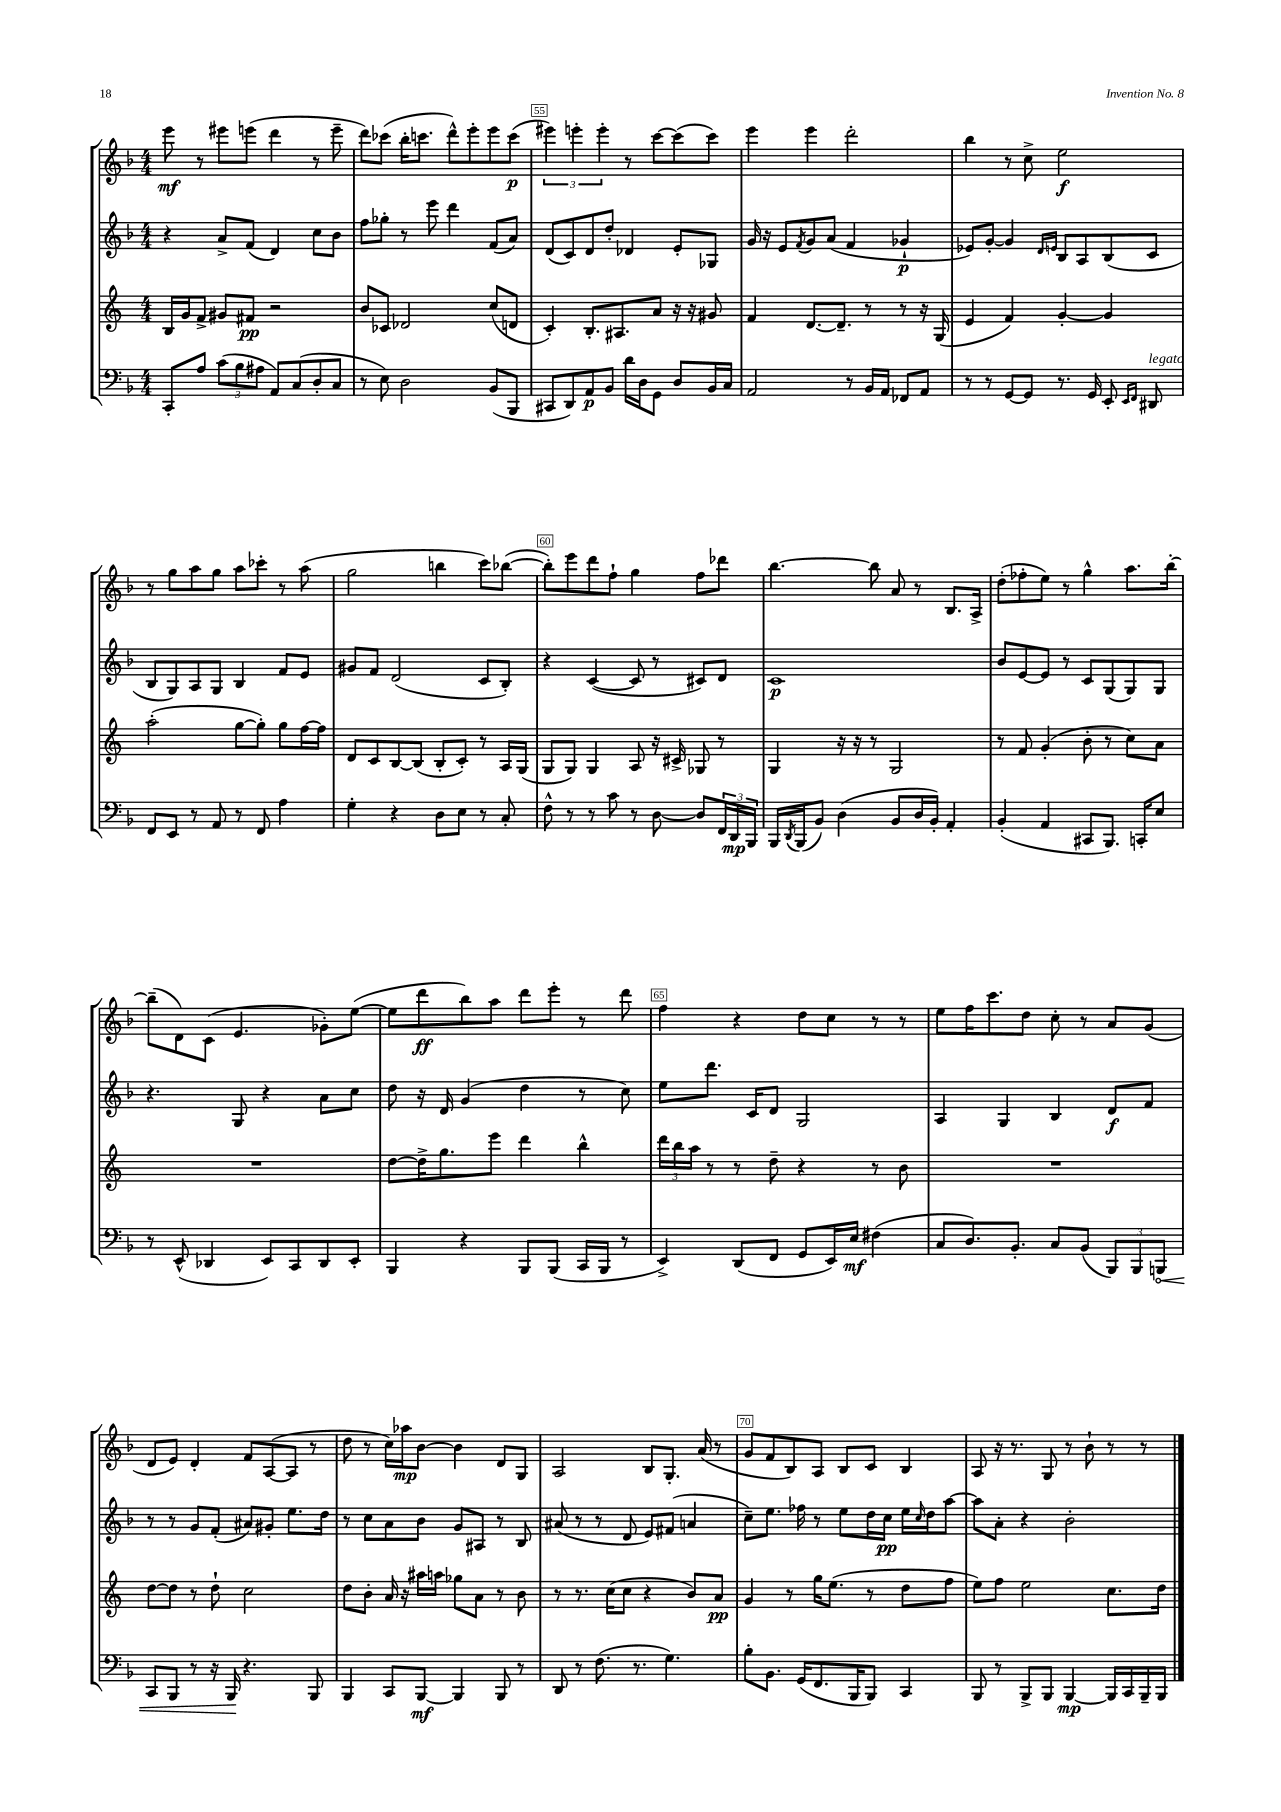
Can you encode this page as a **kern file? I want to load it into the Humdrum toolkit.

**kern	**kern	**kern	**kern
*staff4	*staff3	*staff2	*staff1
*clefF4	*clefG2	*clefG2	*clefG2
*k[b-]	*k[]	*k[b-]	*k[b-]
*M4/4	*M4/4	*M4/4	*M4/4
8CC'/L	16B/LL	4r	8eee\
.	16g/J	.	.
8A/J	8f^/J	.	8r
(12c\L	8g#/L	8a^/L	8eee#\L
12B-\	.	.	.
.	8f#/J	(8f/J	(8eee\J
12A#\J	.	.	.
8AA/L)	2r	4d/)	4ddd\
(8C/	.	.	.
8D'/	.	8cc\L	8r
8C/J	.	8b-\J	8eee~\
=	=	=	=
8r	8b/L	8ff\L	8ddd\L)
8E\)	8c-/J	8gg-'\J	(8ccc-\J
2D\	2d-/	8r	16bb-'\LK
.	.	.	8.ccc\J
.	.	8eee\	.
.	.	4ddd\	8ddd^^\L)
.	.	.	8eee'\
(8BB-/L	(8cc/L	(8f/L	8eee\
8BBB-/J	8d/J	8a/J)	(8ccc\J
=	=	=	=
8CC#/L	4c'/)	(8d/L	6eee#\)
8DD/)	.	8c/)	.
.	.	.	6eee'\
8AA/	8.B'/L	8d/	.
.	.	.	6eee'\
8BB-/J	.	8dd'/J	.
.	8.A#/	.	.
16d\LL	.	4d-/	8r
16D\J	.	.	.
8GG\J	8a/J	.	[8ccc\L
8D/L	16r	8e'/L	(8ccc\]
.	16r	.	.
16BB-/L	8g#/	8G-/J	8ccc\J)
16C/JJ	.	.	.
=	=	=	=
2AA/	4f/	16g/	4eee\
.	.	16r	.
.	.	8e/L	.
.	.	8qf/	.
.	[8.d/L	8g/	4eee\
.	.	(8a/J	.
.	8.d~/]J	.	.
8r	.	4f/	2ddd'\
16BB-/LL	8r	.	.
16AA/JJ	.	.	.
8FF-/L	8r	4g-`/	.
8AA/J	16r	.	.
.	(16G/	.	.
=	=	=	=
8r	4e/	8e-/L)	4bb-\
8r	.	[8g'/J	.
[8GG/L	4f/)	4g/]	8r
8GG/]J	.	.	8cc^\
.	.	16qqd/LL	.
.	.	16qqe/JJ	.
8.r	[4g'/	8B-/L	2ee\
.	.	8A/	.
16GG/	.	.	.
8EE'/	4g/]	(8B-/	.
16qqEE/LL	.	.	.
16qqFF/JJ	.	.	.
8DD#/	.	8c/J	.
=	=	=	=
8FF/L	(2aa'\	8B-/L	8r
8EE/J	.	8G/)	8gg\L
8r	.	8A/	8aa\
8AA/	.	8G/J	8gg\J
8r	[8gg\L	4B-/	8aa\L
8FF/	8gg'\]J)	.	8ccc-'\J
4A\	8gg\L	8f/L	8r
.	[16ff\L	8e/J	(8aa\
.	16ff\]JJ	.	.
=	=	=	=
4G'\	8d/L	8g#/L	2gg\
.	8c/	8f/J	.
4r	[8B/	(2d/	.
.	(8B/]J	.	.
8D\L	8B'/L	.	4bb\
8E\J	8c'/J)	.	.
8r	8r	8c/L	8ccc\L)
8C'/	16A/LL	8B-'/J)	([8bb-\J
.	(16G/JJ	.	.
=	=	=	=
8F^^\	8G/L	4r	8bb-'\]L)
8r	8G/J)	.	8eee\
8r	4G/	([4c/	8ddd\
8c\	.	.	8ff`\J
8r	8A/	8c/]	4gg\
[8D\	16r	8r	.
.	16c#^/	.	.
8D/]L	8G-/	8c#/L)	8ff\L
24FF/L	8r	8d/J	8ddd-\J
24DD/	.	.	.
24BBB-/JJ	.	.	.
=	=	=	=
16BBB-/LL	4G/	1c	[4.bb-\
8qDD/	.	.	.
(16BBB-/J	.	.	.
8BB-/J)	.	.	.
(4D\	16r	.	.
.	16r	.	.
.	8r	.	8bb-\]
8BB-/L	2G/	.	8a/
16D/L	.	.	8r
16BB-'/JJ)	.	.	.
4AA'/	.	.	8.B-/L
.	.	.	16A^/Jk
=	=	=	=
(4BB-'/	8r	8b-/L	(8dd'\L
.	8f/	[8e/	8ff-'\
4AA/	(4g'/	8e/]J	8ee\J)
.	.	8r	8r
8CC#/L	8b'\	8c/L	4gg^^\
8.BBB-/J)	8r	(8G/	.
.	8cc\L)	8G/)	8.aa\L
16CC'/LK	.	.	.
8E/J	8a\J	8G/J	.
.	.	.	[16bb-'\Jk
=	=	=	=
8r	1r	4.r	(8bb-~\]L
(8EE^^/	.	.	8d\)
4DD-/	.	.	(8c\J
.	.	8G/	4.e/
8EE/L)	.	4r	.
8CC/	.	.	.
8DD-/	.	8a\L	8g-'\L)
8EE'/J	.	8cc\J	([8ee\J
=	=	=	=
4BBB-/	[8dd\L	8dd\	8ee\]L
.	16dd^\]K	16r	8ddd\
.	8.gg\	16d/	.
4r	.	(4g/	8bb-\)
.	8eee\J	.	8aa\J
8BBB-/L	4ddd\	4dd\	8ddd\L
(8BBB-/J	.	.	8eee'\J
16CC/LL	4bb^^\	8r	8r
16BBB-/JJ	.	.	.
8r	.	8cc\)	8ddd\
=	=	=	=
4EE^/)	24ddd\LL	8ee\L	4ff\
.	24bb\	.	.
.	24aa\JJ	.	.
.	8r	8.ddd\J	.
(8DD/L	8r	.	4r
.	.	16c/LK	.
8FF/J	8dd~\	8d/J	.
8GG/L	4r	2G/	8dd\L
16EE/L)	.	.	8cc\J
16E/JJ	.	.	.
(4F#\	8r	.	8r
.	8b\	.	8r
=	=	=	=
8C/L	1r	4A/	8ee\L
8.D/)	.	.	16ff\K
.	.	.	8.ccc\
.	.	4G/	.
8.BB-'/J	.	.	.
.	.	.	8dd\J
8C/L	.	4B-/	8cc'\
(8BB-/J	.	.	8r
12BBB-/L)	.	8d/L	8a/L
12BBB-/	.	.	.
.	.	8f/J	(8g/J
12BBB/J	.	.	.
=	=	=	=
8CC/L	[8dd\L	8r	8d/L
8BBB-/J	8dd\]J	8r	8e/J)
8r	8r	8g/L	4d'/
16r	8dd`\	(8f'/J	.
16BBB-/	.	.	.
4.r	2cc\	8a#/L)	8f/L
.	.	8g#'/J	([8A/
.	.	8.ee\L	8A/]J
8BBB-/	.	.	8r
.	.	16dd\Jk	.
=	=	=	=
4BBB-/	8dd\L	8r	8dd\
.	8b'\J	8cc\L	8r
8CC/L	16a/	8a\	16cc\LL)
.	16r	.	16aa-\J
[8BBB-/J	16aa#\LL	8b-\J	[8b-\J
.	16aa\JJ	.	.
4BBB-/]	8gg-\L	8g/L	4b-\]
.	8a\J	8A#/J	.
8BBB-/	8r	8r	8d/L
8r	8b\	8B-/	8G/J
=	=	=	=
8DD/	8r	(8a#/	2A/
8r	8.r	8r	.
(8.F\	.	8r	.
.	(16cc\LK	.	.
.	8cc\J	8d/	.
8.r	.	.	.
.	4r	8e/L)	8B-/L
4.G\)	.	(8f#/J	8.G'/J
.	8b/L)	4a/	.
.	.	.	(16a/
.	8a/J	.	8r
=	=	=	=
8B-'\L	4g/	8cc~\L)	8g/L
8.BB-\J	.	8.ee\J	8f/
.	8r	.	8B-/)
(16GG/LK	.	16ff-\	.
8.FF/	16gg\LK	8r	8A/J
.	(8.ee\J	.	.
.	.	8ee\L	8B-/L
16BBB-/K	.	.	.
8BBB-/J)	8r	16dd\L	8c/J
.	.	16cc\JJ	.
4CC/	8dd\L	16ee\LL	4B-/
.	.	16qqcc/	.
.	.	16dd\J	.
.	8ff\J	[8aa\J	.
=	=	=	=
8BBB-/	8ee\L)	8aa\]L	8A/
8r	8ff\J	8a'\J	16r
.	.	.	8.r
8BBB-^/L	2ee\	4r	.
8BBB-/J	.	.	8G/
[4BBB-/	.	2b-'\	8r
.	.	.	8b-`\
16BBB-/]LL	8.cc\L	.	8r
16CC/	.	.	.
16BBB-~/	.	.	8r
16BBB-/JJ	16dd\Jk	.	.
==	==	==	==
*-	*-	*-	*-
